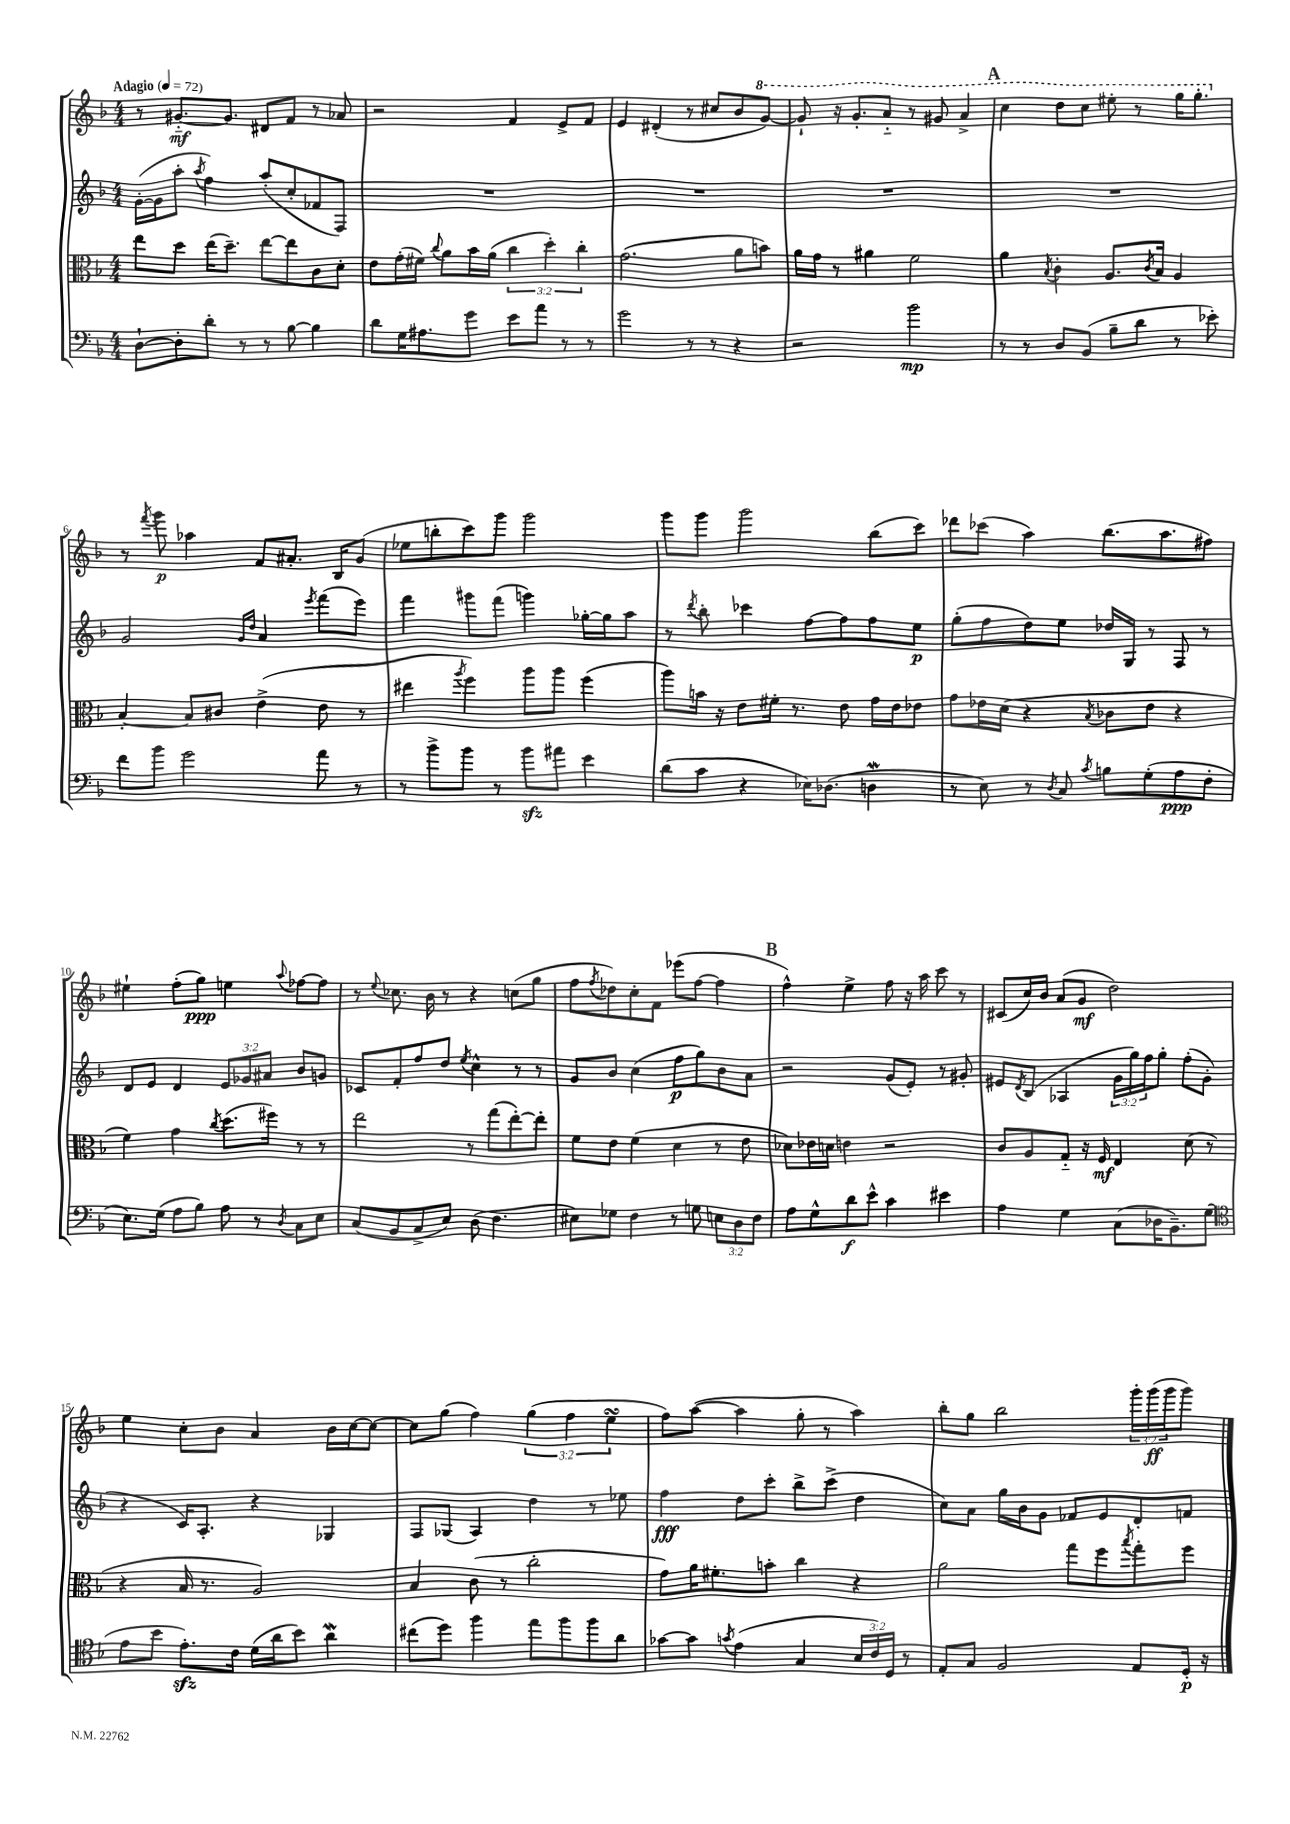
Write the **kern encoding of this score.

**kern	**kern	**kern	**kern
*staff4	*staff3	*staff2	*staff1
*clefF4	*clefC3	*clefG2	*clefG2
*k[b-]	*k[b-]	*k[b-]	*k[b-]
*M4/4	*M4/4	*M4/4	*M4/4
*MM72	*MM72	*MM72	*MM72
[8D`	8ee	([16g'	8r
.	.	16g]	.
8D']	8dd	8aa'	[8.g#'~
.	.	8qaa	.
8d'	(16ee	4ff)	.
.	8.dd~)	.	8.g#]
8r	.	.	.
8r	[8ee	(8aa'	8d#
[8B-	8ee]	8cc'	8f
4B-]	8c	8f-	8r
.	8d'	8F)	8a-
=	=	=	=
8d	8e	1r	2r
16G	(16g'	.	.
8.A#	16f#)	.	.
.	8qqcc	.	.
.	8a	.	.
8g	16b-	.	.
.	(16a	.	.
8e	6cc	.	4f
8a	.	.	.
.	6dd')	.	.
8r	.	.	8e^
.	6cc'	.	.
8r	.	.	8f
=	=	=	=
2g	(2.g	1r	4e
.	.	.	(4d#'
8r	.	.	8r
8r	.	.	8cc#
4r	8a	.	8b-
.	8b)	.	[8gg)
=	=	=	=
2r	16a	1r	8gg`]
.	16g	.	.
.	8r	.	16r
.	.	.	8.gg'
.	4a#	.	.
.	.	.	8aa'~
2b-	2f	.	8r
.	.	.	8gg#
.	.	.	4aa^
=	=	=	=
8r	4a	1r	4ccc
8r	.	.	.
.	8qB-	.	.
8D	4c'	.	8ddd
(8BB-	.	.	8ccc
8B-~	8.A	.	8eee#'
8d	.	.	8r
.	8qc	.	.
.	16B-	.	.
8r	4A	.	16ggg
.	.	.	8.ggg'
8e-')	.	.	.
=	=	=	=
8f	[4B-'	2g	8r
.	.	.	8qfff
8b-	.	.	8ggg
2g	8B-]	.	4aa-
.	8c#	.	.
.	.	16qqg	.
.	.	16qqdd	.
.	(4e^	4a	8f
.	.	.	8.a#'
.	.	8qeee	.
8a	8e	(8fff	.
.	.	.	16B-
8r	8r	8eee)	(8g
=	=	=	=
8r	4ee#	4fff	8ee-
8b-^	.	.	8bb'
.	8qaa	.	.
8b-	4ff)	8ggg#	8ccc)
8r	.	(8fff	8ggg
8b-	8aa	4ggg)	2ggg
8a#	8aa	.	.
4e	(4ff	[16gg-'	.
.	.	16gg-]	.
.	.	8aa	.
=	=	=	=
(8d	8aa)	8r	8ggg
.	.	8qddd	.
8c	16b	8bb-'	8ggg
.	16r	.	.
4r	8e	4ccc-	2ggg
.	16f#'	.	.
.	8.r	.	.
16E-)	.	[8ff	.
(8.D-	.	.	.
.	8e	8ff]	.
4D	16g	8ff	(8bb-
.	16e	.	.
.	8e-	8ee	8ccc)
=	=	=	=
8r	8g	(8gg'	8ddd-
8E)	16e-	8ff	(8ccc-
.	(16d	.	.
8r	4r	8dd)	4aa)
8qD	.	.	.
8C	.	8ee	.
8qc	8qB-	.	.
8B	8c-	16dd-	(8.bb-
.	.	16G	.
(8G'	8e-	8r	.
.	.	.	8.aa
8A	4r	8F	.
8F'	.	8r	8ff#)
=	=	=	=
8.E)	4f)	8d	4ee#`
.	.	8e	.
(16G	.	.	.
8A	4g	4d	(8ff'
8B-)	.	.	8gg)
.	8qcc	.	.
8A	(8.dd	12e	4ee
.	.	12g-	.
8r	.	.	.
.	.	12a#	.
.	16ff#)	.	.
8qD	.	.	8qqaa
8C	8r	8b-	[8ff-
8E	8r	8g	8ff-]
=	=	=	=
(8C	2ee	8c-	8r
.	.	.	8qqee
8BB-	.	8f'	8.cc-
8C^	.	8ff	.
.	.	.	16b-
8E)	.	8dd	8r
.	.	8qee	.
(8D	8r	4cc^^	4r
4.F	(8gg	.	.
.	[8ee')	8r	(8cc
.	8ee']	8r	8gg
=	=	=	=
8E#)	8f	8g	8ff
.	.	.	8qff
8G-	8e	8b-	8dd-)
4F	(4f	(4cc	8cc'
.	.	.	8f
8r	4d	8ff	(8eee-
8G	.	8gg)	[8ff
12E	8r	8b-	4ff]
12D	.	.	.
.	8e	8a	.
12F	.	.	.
=	=	=	=
8A	8d-)	2r	4ff^^)
8G^^	16e-	.	.
.	16d	.	.
8d	4e	.	4ee^
8e^^	.	.	.
4c	2r	(8g	8ff
.	.	8e')	16r
.	.	.	16aa
4e#	.	8r	8ccc
.	.	8g#'	8r
=	=	=	=
4A	8c	8e#	(8c#
.	.	8qd	.
.	8A	(8B-	16cc)
.	.	.	16b-
4G	8G'~	4A-	(8a
.	16r	.	8g
.	16F	.	.
(8C	4E	24g	2dd)
.	.	24gg)	.
.	.	24ff	.
16D-	.	8gg'	.
8.BB-~)	.	.	.
.	(8d	(8ff'	.
(8G	8r	8g'	.
=	=	=	=
*clefC4	*	*	*
8e	4r	4r	4ee
8b-	.	.	.
8.e')	16B-	16c)	8cc'
.	8.r	8.A'	.
.	.	.	8b-
16c	.	.	.
(16d	2A)	4r	4a
16a	.	.	.
8b-)	.	.	.
4a	.	4G-	16b-
.	.	.	[16cc
.	.	.	8cc_
=	=	=	=
(8cc#	4B-	8F	8cc]
8dd)	.	(8G-	(8gg
4ff	(8c	4A)	4ff)
.	8r	.	.
8ee	2cc'	4dd	(6gg
8ff	.	.	.
.	.	.	6ff
8ff	.	8r	.
.	.	.	6ee
8a	.	8ee-	.
=	=	=	=
[8g-	8g)	4ff	8ff)
8g-]	16a	.	([8aa
.	8.f#'	.	.
8qg	.	.	.
(4e	.	8dd	4aa]
.	8b'	8ccc'	.
4G	4cc	8bb-^	8gg'
.	.	(8ccc^	8r
24B-	4r	4dd	4aa)
24c)	.	.	.
24D	.	.	.
8r	.	.	.
=	=	=	=
8E'	2a	8cc)	8bb-'
8G	.	8a	8gg
2F	.	16gg	2bb-
.	.	16b-	.
.	.	8g	.
.	8gg	8f-	.
.	8ff	8e	.
.	8qbb-	.	.
8E	8gg'	8d'	24ggg'
.	.	.	(24ggg
.	.	.	24ggg
16D'	8ff	8f	8ggg)
16r	.	.	.
==	==	==	==
*-	*-	*-	*-
